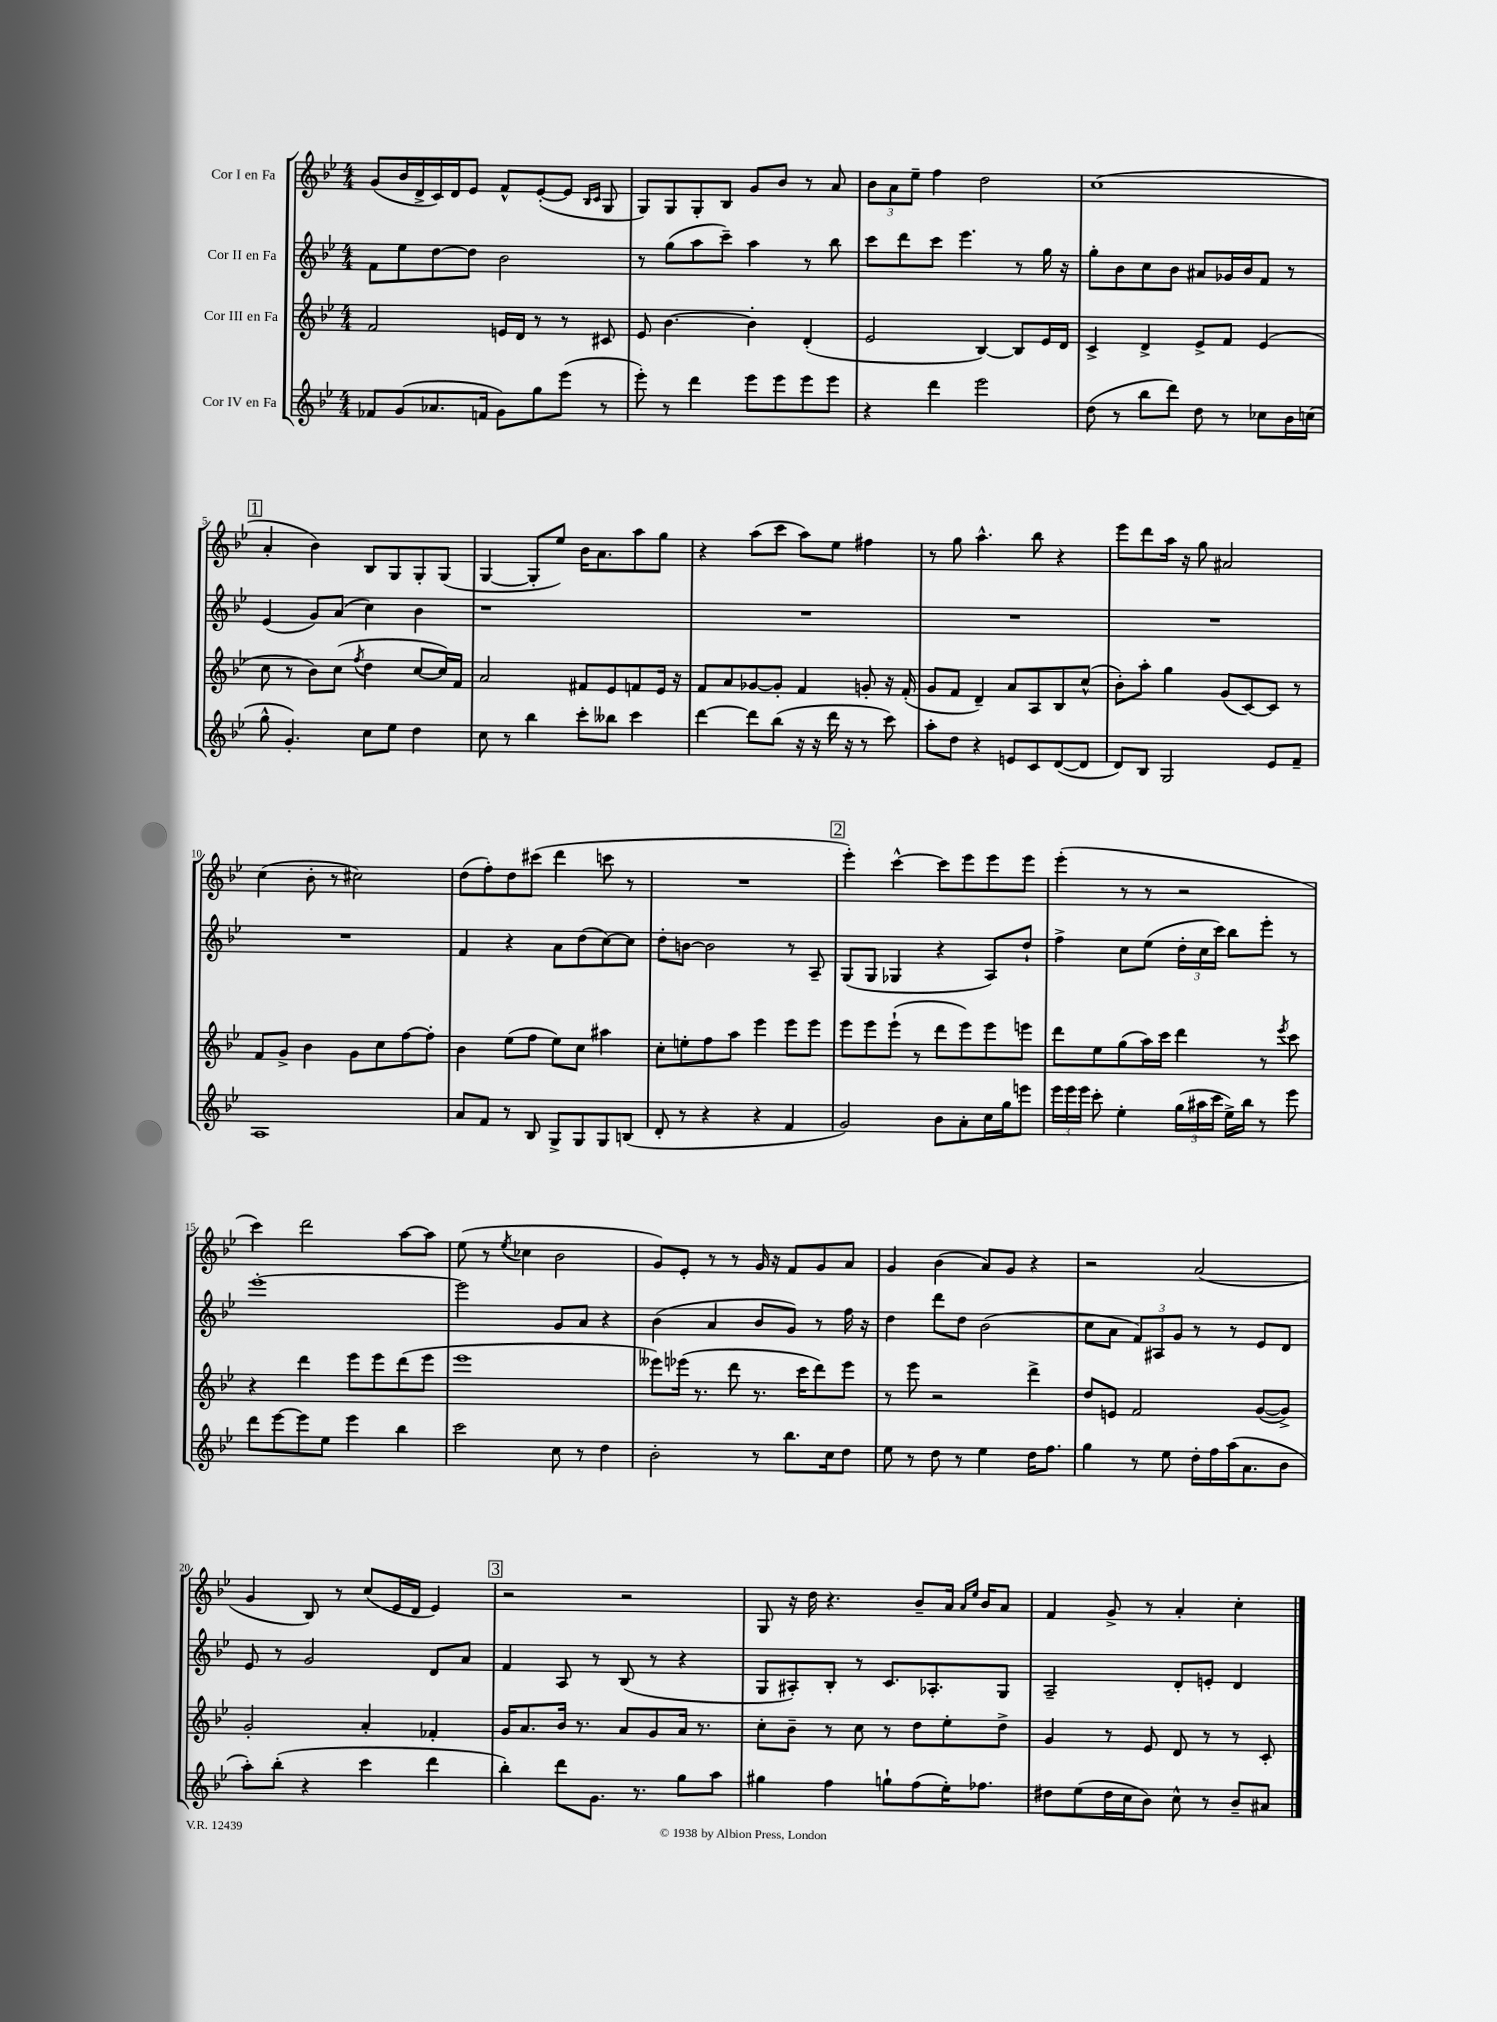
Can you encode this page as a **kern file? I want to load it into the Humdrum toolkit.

**kern	**kern	**kern	**kern
*part4	*part3	*part2	*part1
*staff4	*staff3	*staff2	*staff1
*I"Cor IV en Fa	*I"Cor III en Fa	*I"Cor II en Fa	*I"Cor I en Fa
*clefG2	*clefG2	*clefG2	*clefG2
*k[b-e-]	*k[b-e-]	*k[b-e-]	*k[b-e-]
*M4/4	*M4/4	*M4/4	*M4/4
=1	=1	=1	=1
8f-X/L	2f/	8f\L	(8g/L
(8g/	.	8ee-\	16b-/L
.	.	.	16d^/
8.a-X/	.	[8dd\	16c/)
.	.	.	16d/J
.	.	8dd\J]	8e-/J
16fn/Jk	.	.	.
8g\L)	16en/LL	2b-\	8f^^/L
.	16d/JJ	.	.
8gg\	8r	.	([8e-'/
(8eee-\J	8r	.	8e-/J]
.	.	.	16qqB-/LL
.	.	.	16qqc/JJ
8r	8c#X/	.	8G/
=2	=2	=2	=2
8eee-'\)	8e-/	8r	8G/L)
8r	[4.b-\	(8gg\L	8G/
4ddd\	.	8aa\	8G'/
.	.	8ccc~\J)	8B-/J
8eee-\L	4b-'\]	4aa\	8g/L
8eee-\	.	.	8b-/J
8eee-\	(4d'/	8r	8r
8eee-\J	.	8bb-\	8a/
=3	=3	=3	=3
4r	2e-/	8ccc\L	12b-\L
.	.	.	12a\
.	.	8ddd\	.
.	.	.	12ee-~\J
4ddd\	.	8ccc\J	4ff\
.	.	4.eee-\	.
2eee-\	[4B-/)	.	2dd\
.	8B-/L]	8r	.
.	16e-/L	16gg\	.
.	16d/JJ	16r	.
=4	=4	=4	=4
(8dd\	4c^/	8gg'\L	(1cc
8r	.	8b-\	.
8bb-\L	4d^/	8cc\	.
8ddd\J)	.	8b-\J	.
8dd\	8e-^/L	8a#X/L	.
8r	8f/J	16g-X/L	.
.	.	16b-/J	.
8cc-X\L	(4e-/	8f/J	.
16b-\L	.	8r	.
(16ccn\JJ	.	.	.
!!LO:LB:g=z
!!LO:REH:place=s1:t=1
=5	=5	=5	=5
8gg^^\	8cc\	(4e-/	4a'/
4.g'/)	8r	.	.
.	8b-\L)	8g/L)	4b-\)
.	(8cc\J	(8a/J	.
.	8qff/	.	.
8cc\L	4dd\	4cc\)	8B-/L
8ee-\J	.	.	8G/
4dd\	[8cc/L	4b-\	8G'/
.	16cc/L])	.	(8G/J
.	16f/JJ	.	.
=6	=6	=6	=6
8cc\	2a/	1r	[4G/
8r	.	.	.
4bb-\	.	.	8G'/L]
.	.	.	8ee-/J)
8ccc'\L	8f#X/L	.	16b-\KL
.	.	.	8.a\
8bb--X\J	8e-/	.	.
4ccc\	8fn/	.	8aa\
.	16e-/Jk	.	8gg\J
.	16r	.	.
=7	=7	=7	=7
[4ddd\	8f/L	1r	4r
.	8a/	.	.
8ddd\L]	[8g-X/	.	(8aa\L
(8bb-\J	8g-'/J]	.	8ccc\J
16r	4f/	.	8aa\L)
16r	.	.	.
16ddd\	.	.	8ee-\J
16r	.	.	.
8r	8gn'/	.	4ff#X\
8ccc\)	16r	.	.
.	(16f'/	.	.
=8	=8	=8	=8
8aa'\L	8g/L	1r	8r
8dd\J	8f/J	.	8gg\
4r	4d~/)	.	4.aa^^\
8en/L	8a/L	.	.
8c/	8A/	.	8bb-\
([8d/	8B-/	.	4r
8d/J]	(8cc^^/J	.	.
=9	=9	=9	=9
8d/L)	8b-'\L)	1r	8eee-\L
8B-/J	8aa'\J	.	8ddd\
2G/	4gg\	.	16aa\Jk
.	.	.	16r
.	.	.	8gg\
.	(8g/L	.	2a#X/
.	[8c/)	.	.
8e-/L	8c/J]	.	.
8f~/J	8r	.	.
!!LO:LB:g=z
=10	=10	=10	=10
1A	8f/L	1r	(4cc\
.	8g^/J	.	.
.	4b-\	.	8b-'\
.	.	.	8r
.	8g\L	.	2cc#X\)
.	8cc\	.	.
.	[8ff\	.	.
.	8ff'\J]	.	.
=11	=11	=11	=11
8a/L	4b-\	4f/	(8dd\L
8f/J	.	.	8ff'\)
8r	(8ee-\L	4r	8dd\
8B-/	8ff\J	.	(8ccc#X\J
8G^/L	8ee-\L)	8a\L	4ddd\
8G/	8cc\J	(8dd\	.
8G/	4aa#X\	[8cc\)	8cccn\
(8Bn/J	.	8cc\J]	8r
=12	=12	=12	=12
8d'/	8cc'\L	8dd'\L	1r
8r	8een'\	[8bn\J	.
4r	8ff\	2b\]	.
.	8aa\J	.	.
4r	4eee-\	.	.
4f/	8eee-\L	8r	.
.	8eee-\J	8A~/	.
!!LO:REH:place=s1:t=2
=13	=13	=13	=13
2g/)	8eee-\L	(8G/L	4eee-'\)
.	8eee-\	8G/J	.
.	(8eee-`\J	4G-X/	[4ccc^^\
.	8r	.	.
8b-\L	8ddd\L	4r	8ccc\L]
8a'\	8eee-\)	.	8eee-\
16cc\L	8eee-\	8A/L)	8eee-\
16gg\J	.	.	.
8eeen\J	8eeen\J	8dd`/J	8eee-\J
=14	=14	=14	=14
24eee-\LL	8ddd\L	4ff^\	(4eee-'\
24eee-\	.	.	.
24eee-\JJ	.	.	.
8ccc'\	8ee-\	.	.
4ee-'\	(8gg\	8cc\L	8r
.	16aa\L)	(8ee-\J	8r
.	16ccc\JJ	.	.
(24gg\LL	4ddd\	24dd'\LL	2r
24aa#X\	.	24cc\	.
24ccc\JJ	.	24ccc\JJ)	.
16ee-^\LL)	.	8bb-\L	.
16bb-\JJ	.	.	.
8r	8r	8eee-'\J	.
.	8qeee-/	.	.
8eee-\	8ccc\	8r	.
!!LO:LB:g=z
=15	=15	=15	=15
8ddd\L	4r	[1eee-'	4ccc\)
[8eee-\	.	.	.
8eee-\]	4ddd\	.	2ddd\
8ee-\J	.	.	.
4eee-\	8eee-\L	.	.
.	8eee-\	.	.
4bb-\	(8ddd\	.	[8aa\L
.	8eee-\J	.	8aa\J]
=16	=16	=16	=16
2ccc\	1eee-	2eee-\]	(8ee-\
.	.	.	8r
.	.	.	8qee-/
.	.	.	4cc-X\
8cc\	.	8g/L	2b-\
8r	.	8a/J	.
4dd\	.	4r	.
=17	=17	=17	=17
2b-'\	8eee--X\L)	(4b-\	8g/L)
.	(16eee-X\Jk	.	8e-'/J
.	8.r	.	.
.	.	4a/	8r
.	8ddd\	.	8r
8r	8.r	8b-/L	16g/
.	.	.	16r
8.bb-\L	.	8g/J)	8f/L
.	16ccc\KL	.	.
.	8ddd\)	8r	8g/
16cc\k	.	.	.
8dd\J	8eee-\J	16ff\	8a/J
.	.	16r	.
=18	=18	=18	=18
8ee-\	8r	4dd\	4g/
8r	8eee-\	.	.
8dd\	2r	8ddd\L	(4b-\
8r	.	8dd\J	.
4ee-\	.	(2b-\	8a/L)
.	.	.	8g/J
16dd\KL	4ddd^\	.	4r
8.ff\J	.	.	.
=19	=19	=19	=19
4gg\	8dd/L	8cc\L	2r
.	8en/J	8a\J	.
8r	2f/	12f/L)	.
.	.	12A#X/	.
8ee-\	.	.	.
.	.	12g/J	.
16dd'\LL	.	8r	(2a/
16ff\	.	.	.
(16aa\J	.	8r	.
8.a\	.	.	.
.	([8g/L	8e-/L	.
8b-\J	8g^/J])	8d/J	.
!!LO:LB:g=z
=20	=20	=20	=20
8aa'\L)	2g'/	8e-/	4g/
(8bb-'\J	.	8r	.
4r	.	2g/	8B-/)
.	.	.	8r
4ccc\	4a'/	.	(8cc/L
.	.	.	16e-/L
.	.	.	16d/JJ
4ddd\	4f-X'/	8d/L	4e-/)
.	.	8a/J	.
!!LO:REH:place=s1:t=3
=21	=21	=21	=21
4bb-'\)	16g/KL	4f/	2r
.	8.a/	.	.
8ddd\L	16b-/Jk	8A/	.
.	8.r	.	.
8.g\J	.	8r	.
.	8a/L	(8B-/	2r
8.r	.	.	.
.	8g/	8r	.
8gg\L	16a/Jk	4r	.
.	8.r	.	.
8aa\J	.	.	.
=22	=22	=22	=22
4gg#X\	8cc'\L	8G/L	8G/
.	8b-~\J	8A#X'/)	16r
.	.	.	16dd\
4ff\	8r	8B-'/J	4.r
.	8cc\	8r	.
8ggn`\L	8r	8.c/L	.
(8ff\	8dd\L	.	8b-~/L
.	.	8.A-X'/	.
16ee-'\K)	8ee-'\	.	16a/Jk
.	.	.	16qqa/LL
.	.	.	16qqee-/JJ
8.ff-X\J	.	.	16b-/KL
.	8dd^\J	8G/J	8a/J
=23	=23	=23	=23
8dd#X\L	4g/	2A~/	4f/
(8ee-\	.	.	.
16dd#\L	8r	.	8g^/
16cc\J	.	.	.
8b-\J)	8e-/	.	8r
8cc^^\	8d/	8d'/L	4a'/
8r	8r	8en'/J	.
8b-~/L	8r	4d/	4cc'\
8a#X/J	8c'/	.	.
==	==	==	==
*-	*-	*-	*-
